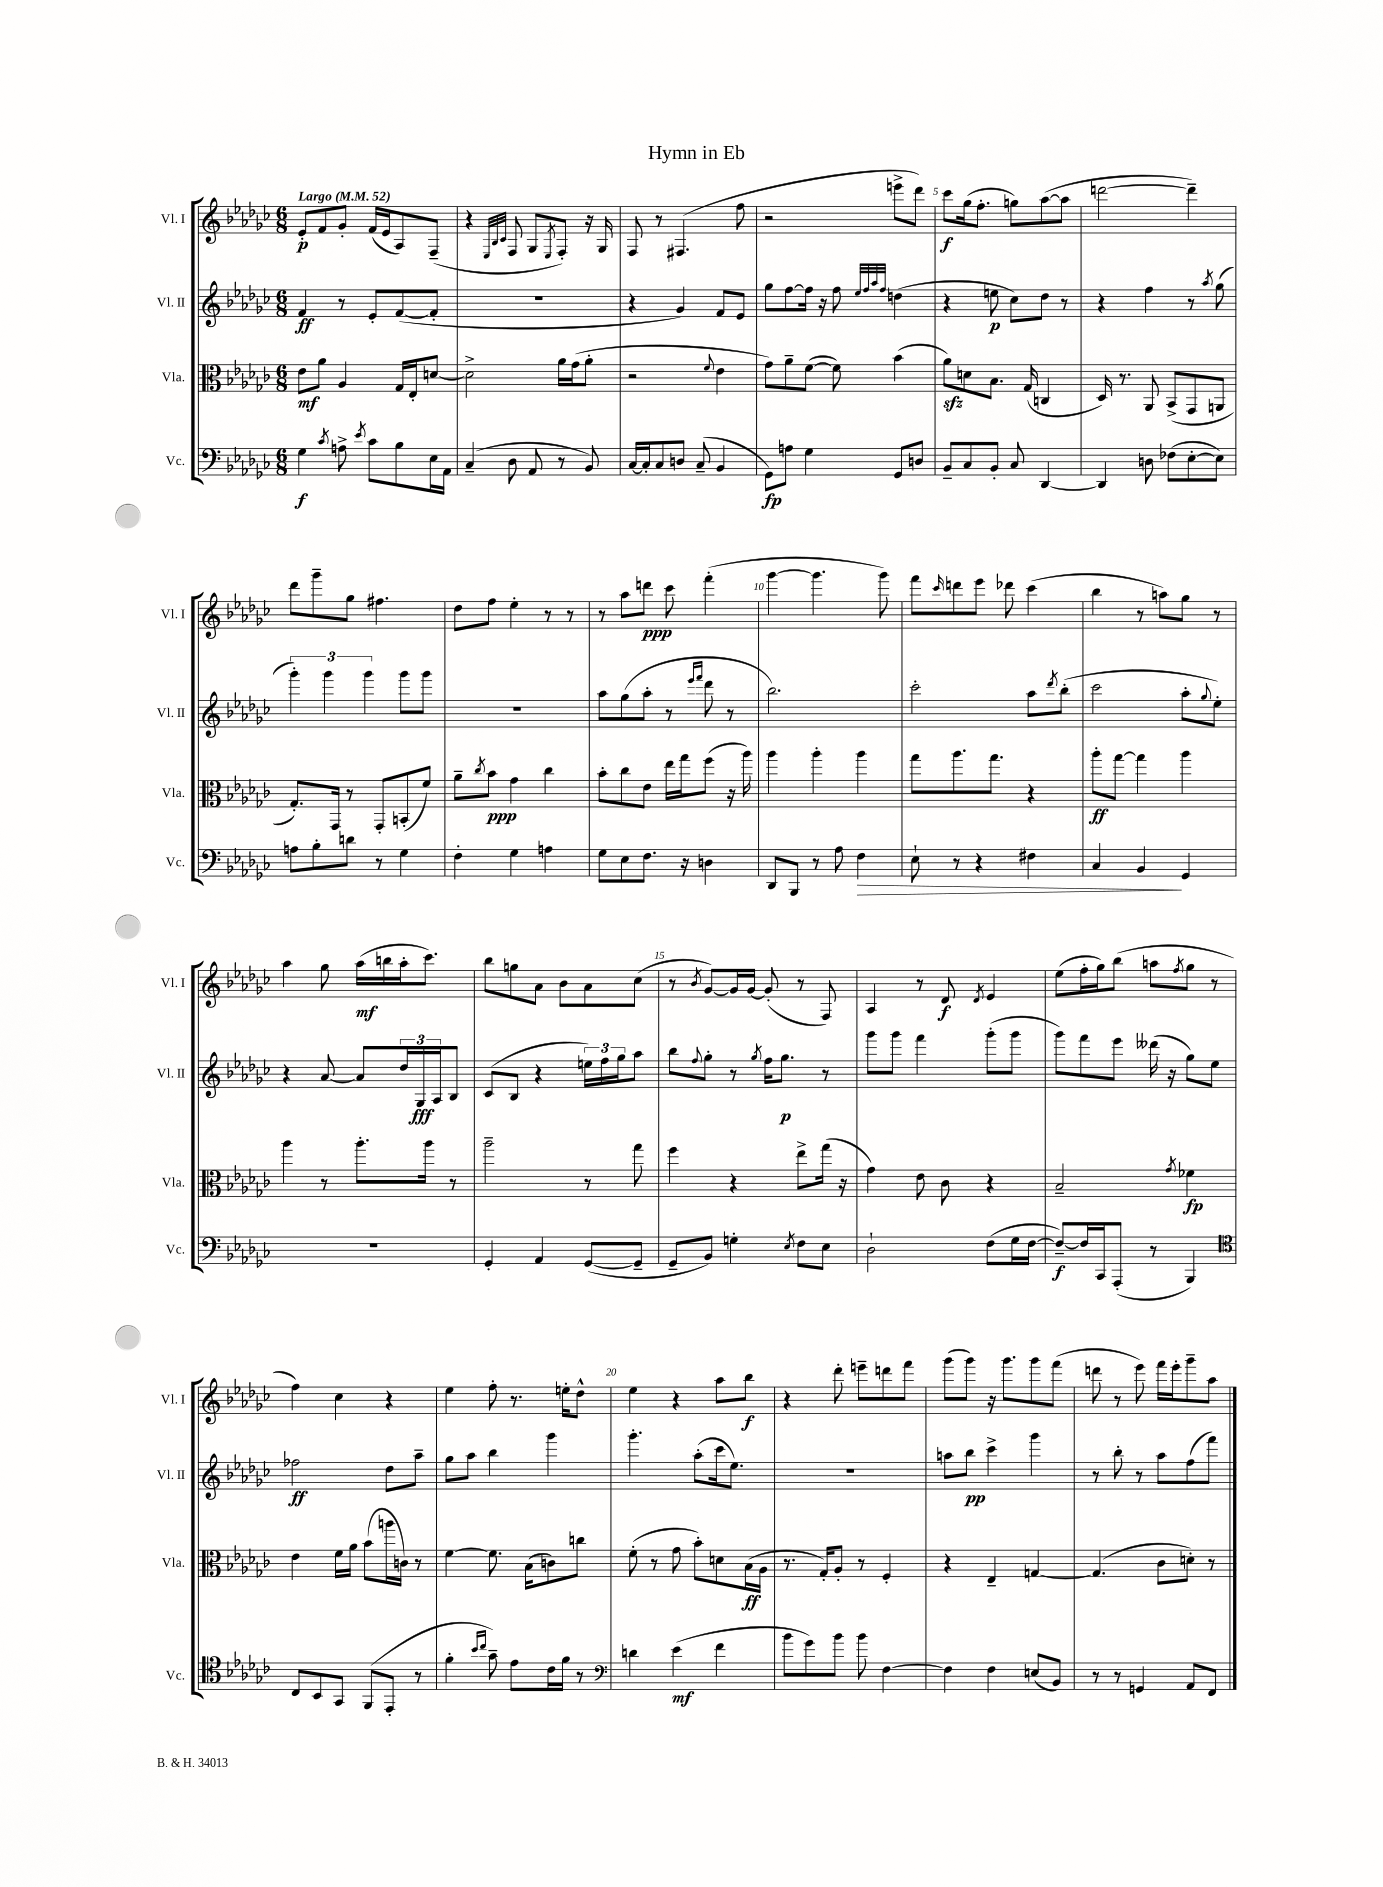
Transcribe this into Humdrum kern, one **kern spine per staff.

**kern	**kern	**kern	**kern
*staff4	*staff3	*staff2	*staff1
*clefF4	*clefC3	*clefG2	*clefG2
*k[b-e-a-d-g-c-]	*k[b-e-a-d-g-c-]	*k[b-e-a-d-g-c-]	*k[b-e-a-d-g-c-]
*M6/8	*M6/8	*M6/8	*M6/8
*MM52	*MM52	*MM52	*MM52
4G-	8e-	4f	8e-'
.	8a-	.	8f
8qc-	.	.	.
8A^	4A-	8r	8g-'
8qe-	.	.	.
8c-	.	8e-'	(16f
.	.	.	16e-
8B-	16G-	([8f	8A-)
.	16E-'	.	.
16E-	[8d	8f']	(8F~
16AA-	.	.	.
=	=	=	=
(4C-~	2d^]	2.r	4r
.	.	.	32qqE-
.	.	.	32qqB-
.	.	.	32qqc-
8D-	.	.	8F
8AA-	.	.	8G-
.	.	.	8qE-
8r	16a-	.	8F')
.	(16g-	.	.
8BB-)	8a-'	.	16r
.	.	.	16G-
=	=	=	=
[16C-	2r	4r	8F
16C-']	.	.	.
8C-	.	.	8r
8D	.	4g-)	(4.F#
(8C-~	.	.	.
.	8qqf	.	.
4BB-	4e-	8f	.
.	.	8e-	8ff
=	=	=	=
8GG-)	8g-)	8gg-	2r
8A	8a-~	[8ff	.
4G-	([8f	16ff]	.
.	.	16r	.
.	8f])	8ff	.
.	.	32qqee-	.
.	.	32qqff	.
.	.	32qqaa-	.
.	.	32qqff	.
8GG-	(4b-	(4dd	8eee^
8D	.	.	8ddd-)
=	=	=	=
8BB-~	8a-)	4r	8ccc-
8C-	8d	.	(16gg-
.	.	.	8.ff'
8BB-'	8.B-	8ee	.
8C-	.	8cc-)	8gg)
.	(16G-	.	.
[4DD-	4C	8dd-	([8aa-
.	.	8r	8aa-]
=	=	=	=
4DD-]	16D-)	4r	[2ddd
.	8.r	.	.
8D	8AA-	4ff	.
(8F-	(8BB-^	.	.
[8E-'	8GG-	8r	4ddd~])
.	.	8qaa-	.
8E-])	8AA	(8gg-	.
=	=	=	=
8A	8.G-')	6ggg-')	8ddd-
8B-'	.	.	8ggg-~
.	.	6ggg-	.
.	16GG-	.	.
8d	8r	.	8gg-
.	.	6ggg-	.
8r	8GG-'	.	4.ff#
4G-	(8BB'	8ggg-	.
.	8f)	8ggg-	.
=	=	=	=
4F'	8a-~	2.r	8dd-
.	8qcc-	.	.
.	8b-	.	8ff
4G-	4g-	.	4ee-'
4A	4cc-	.	8r
.	.	.	8r
=	=	=	=
8G-	8b-'	8aa-	8r
8E-	8cc-	(8gg-	8aa-
8.F	8e-	8aa-'	8ddd
.	16ee-	8r	8ccc-
16r	16gg-	.	.
.	.	16qqeee-	.
.	.	16qqfff	.
4D	(8ff	8ddd-	(4fff'
.	16r	8r	.
.	16aa-)	.	.
=	=	=	=
8DD-	4aa-	2.bb-)	[4ggg-
8BBB-	.	.	.
8r	4aa-'	.	4.ggg-]
8A-	.	.	.
4F	4aa-	.	.
.	.	.	8ggg-)
=	=	=	=
8E-`	8gg-	2ccc-'	8fff
.	.	.	16qqccc-
8r	8.aa-	.	8ddd
4r	.	.	8eee-
.	8.gg-	.	.
.	.	.	8ddd-
4F#	4r	8aa-	(4ccc-
.	.	8qddd-	.
.	.	(8bb-'	.
=	=	=	=
4C-	8aa-'	2ccc-	4bb-
.	[8gg-	.	.
4BB-	4gg-]	.	8r
.	.	.	8aa)
4GG-	4aa-	8aa-'	8gg-
.	.	8qqgg-	.
.	.	8ee-')	8r
=	=	=	=
2.r	4aa-	4r	4aa-
.	8r	[8a-	8gg-
.	8.aa-'	8a-]	(16aa-
.	.	.	16bb
.	.	24dd-	16aa-'
.	.	24G-	.
.	16aa-	.	8.ccc-)
.	.	24A-	.
.	8r	8B-	.
=	=	=	=
4GG-'	2aa-~	(8c-	8bb-
.	.	8B-	8gg
4AA-	.	4r	8a-
.	.	.	8b-
([8GG-	8r	24ee)	8a-
.	.	24ff	.
.	.	24gg-	.
8GG-~]	8gg-	8aa-	(8cc-
=	=	=	=
8GG-~	4ff	8bb-	8r
.	.	8qqff	8qb-
8BB-)	.	8gg-'	[8g-)
4G'	4r	8r	16g-]
.	.	.	[16g-
.	.	8qgg-	.
.	.	16ff	(8g-']
.	.	8.gg-	.
8qE-	.	.	.
8F	8ee-^	.	8r
8E-	(16gg-	8r	8F)
.	16r	.	.
=	=	=	=
2D-`	4g-)	8ggg-	4A-
.	.	8ggg-	.
.	8e-	4fff	8r
.	8c-	.	8d-
.	.	.	8qd-
(8F	4r	(8ggg-'	4e-
16G-	.	8ggg-	.
[16F	.	.	.
=	=	=	=
8F~_)	2B-~	8ggg-)	(8ee-
16F]	.	8fff	16ff'
16CC-	.	.	16gg-)
(8AAA-'	.	8eee-	(8bb-
8r	.	(16ddd--	8aa
.	.	16r	.
.	8qg-	.	8qff
4BBB-)	4f-	8gg-)	8gg-
.	.	8ee-	8r
=	=	=	=
*clefC4	*	*	*
8C-	4e-	2ff-	4ff)
8BB-	.	.	.
8GG-	16f	.	4cc-
.	16a-	.	.
(8FF	(8b-	.	.
8EE-'	16aa	8dd-	4r
.	16c)	.	.
8r	8r	8aa-~	.
=	=	=	=
4f'	[4f	8gg-	4ee-
.	.	8aa-	.
16qqb-	.	.	.
16qqcc-	.	.	.
8g-~)	8.f]	4bb-	8ff'
8e-	.	.	8.r
.	(16B-	.	.
16c-	8c)	4ggg-	.
16f	.	.	16ee'
8r	8cc	.	8dd-^^
=	=	=	=
*clefF4	*	*	*
4d	(8f'	4.ggg-'	4ee-
.	8r	.	.
(4e-	8g-	.	4r
.	8b-')	(8aa-'	.
4f	8d	16ccc-	8aa-
.	.	8.ee-)	.
.	(16B-	.	8bb-
.	16A-	.	.
=	=	=	=
8b-	8.r	2.r	4r
8g-)	.	.	.
.	16G-')	.	.
8b-	8A-'	.	8ddd-'
8b-	8r	.	8eee~
[4F	4F'	.	8ddd
.	.	.	8fff
=	=	=	=
4F]	4r	8aa	(8ggg-
.	.	8bb-	8ggg-)
4F	4E-~	4ccc-^	16r
.	.	.	8.ggg-
(8E	[4G	4ggg-	8ggg-
8BB-)	.	.	(8fff
=	=	=	=
8r	(4.G]	8r	8ddd
8r	.	8bb-'	8r
4GG	.	8r	8eee-)
.	8c-	8aa-	16fff
.	.	.	16eee-'
8AA-	8d')	(8ff	8ggg-~
8FF	8r	8fff)	8aa-
==	==	==	==
*-	*-	*-	*-
